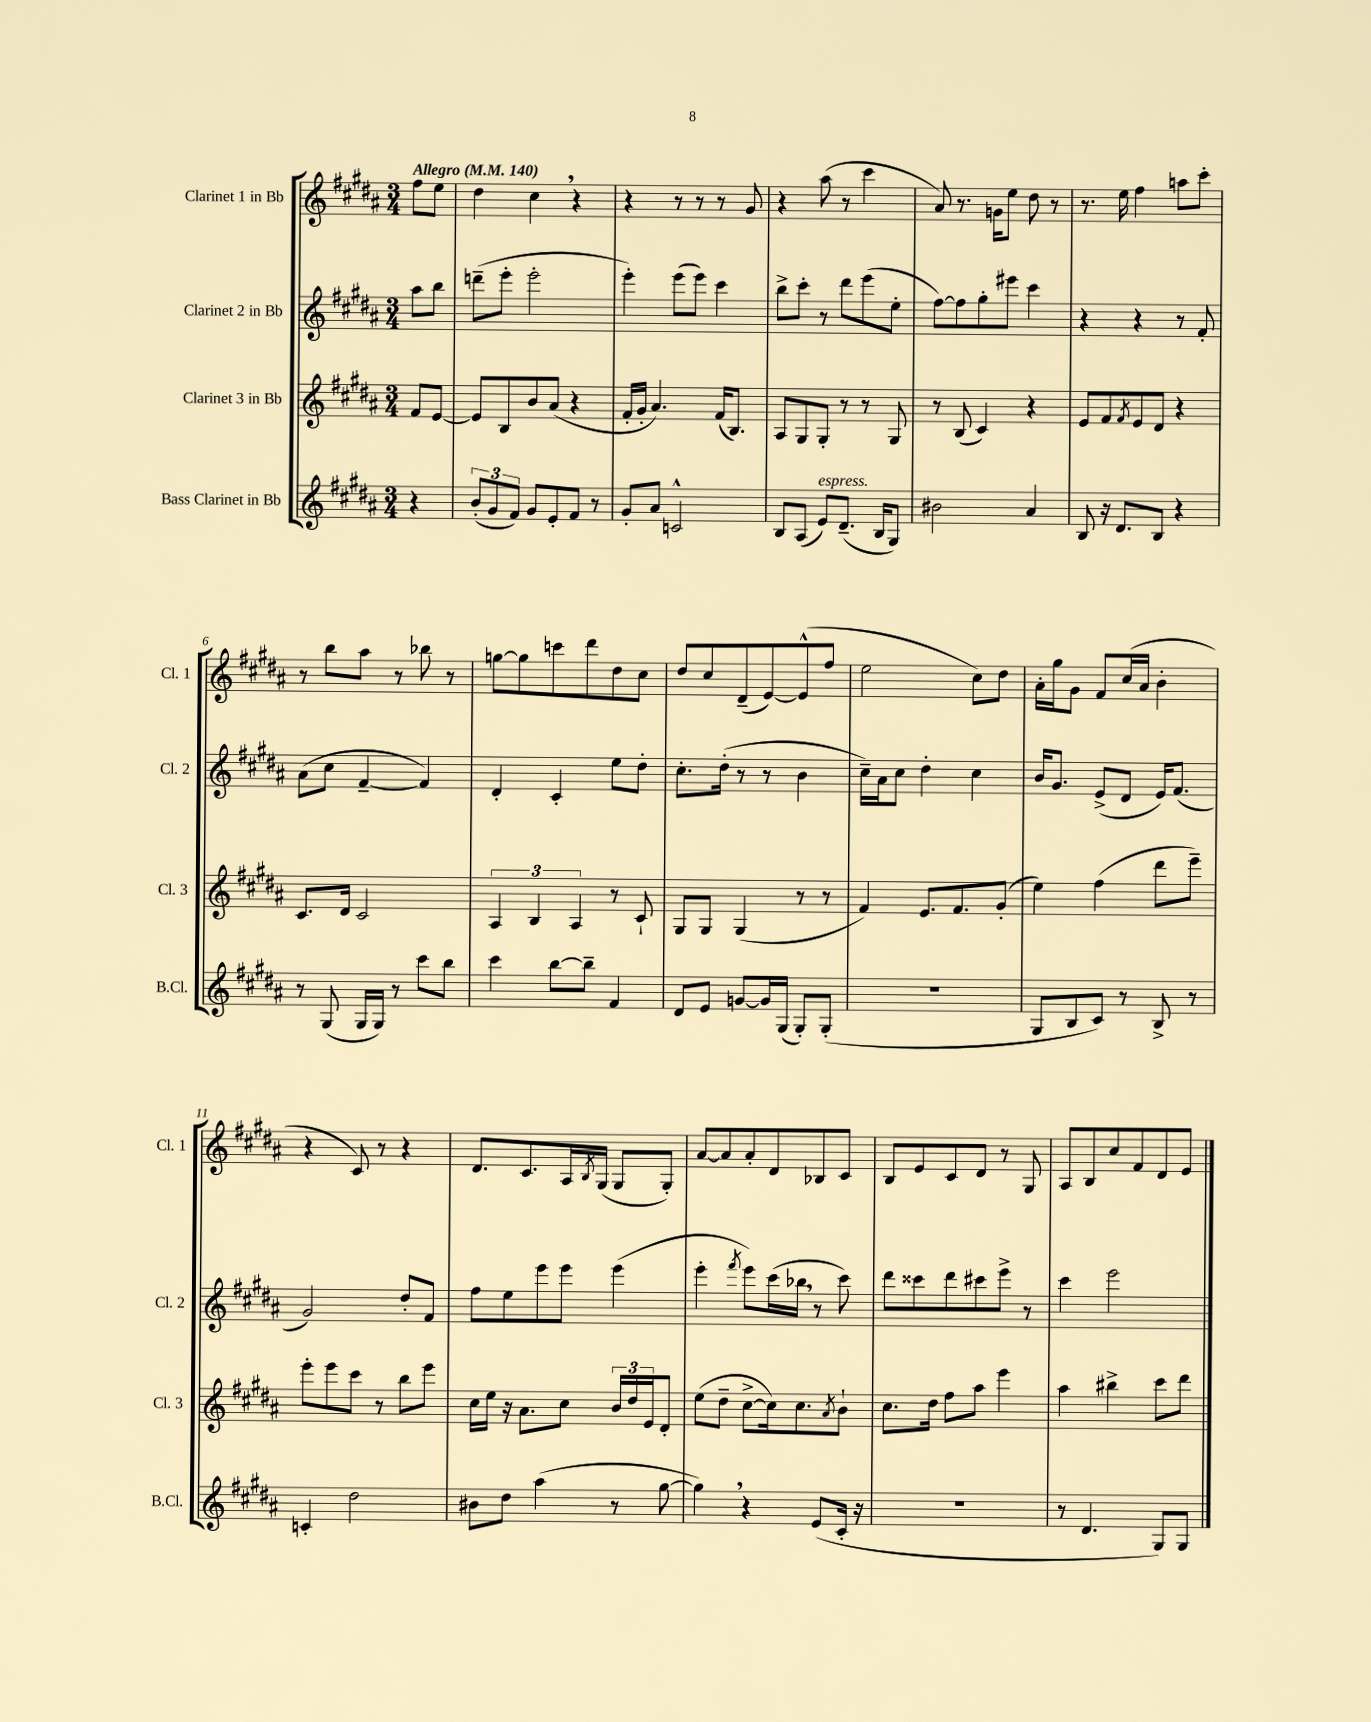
<<
\new StaffGroup <<
\new Staff = "s0" \with { instrumentName = "Clarinet 1 in Bb" shortInstrumentName = "Cl. 1" } {
    \clef treble \key b \major \numericTimeSignature \time 3/4 \partial 4 \tempo "Allegro" 4 = 140
    fis''8 e''8 |
    dis''4 cis''4 \breathe r4 |
    r4 r8 r8 r8 gis'8 |
    r4 ais''8( r8 cis'''4 |
    ais'8) r8. g'16 e''8 dis''8 r8 |
    r8. e''16 fis''4 a''8 cis'''8-. |
    r8 b''8 ais''8 r8 bes''8 r8 |
    g''8~ g''8 c'''8 dis'''8 dis''8 cis''8 |
    dis''8 cis''8 dis'8--( e'8~) e'8-^( fis''8 |
    e''2 cis''8) dis''8 |
    ais'16-. gis''16 gis'8 fis'8 cis''16( ais'16 b'4-. |
    r4 cis'8) r8 r4 |
    dis'8. cis'8. ais16 \acciaccatura { b8 } gis16( gis8 gis8-.) |
    ais'8~ ais'8 ais'8-. dis'8 bes8 cis'8 |
    b8 e'8 cis'8 dis'8 r8 gis8 |
    ais8 b8 cis''8 fis'8 dis'8 e'8 \bar "|." |
}
\new Staff = "s1" \with { instrumentName = "Clarinet 2 in Bb" shortInstrumentName = "Cl. 2" } {
    \clef treble \key b \major \numericTimeSignature \time 3/4 \partial 4
    ais''8 b''8 |
    d'''8--( e'''8-. e'''2-. |
    e'''4-.) e'''8( e'''8) cis'''4 |
    b''8-> cis'''8-. r8 dis'''8 e'''8( e''8-. |
    fis''8~) fis''8 gis''8-. eis'''8 cis'''4 |
    r4 r4 r8 fis'8-. |
    ais'8( cis''8 fis'4~-- fis'4) |
    dis'4-. cis'4-. e''8 dis''8-. |
    cis''8.-. dis''16-.( r8 r8 b'4 |
    cis''16--) ais'16 cis''8 dis''4-. cis''4 |
    b'16 gis'8. e'8->( dis'8 e'16) fis'8.( |
    gis'2) dis''8-. fis'8 |
    fis''8 e''8 e'''8 e'''8 e'''4( |
    e'''4-. \acciaccatura { fis'''8 } e'''8) cis'''16( bes''16 \breathe r8 cis'''8) |
    dis'''8 cisis'''8 dis'''8 cis'''8 e'''8-> r8 |
    cis'''4 e'''2 \bar "|." |
}
\new Staff = "s2" \with { instrumentName = "Clarinet 3 in Bb" shortInstrumentName = "Cl. 3" } {
    \clef treble \key b \major \numericTimeSignature \time 3/4 \partial 4
    fis'8 e'8~ |
    e'8 b8 b'8 ais'8( r4 |
    fis'16-. gis'16-. ais'4.) fis'16( b8.) |
    ais8 gis8 gis8-. r8 r8 gis8 |
    r8 b8( cis'4) r4 |
    e'8 fis'8 \acciaccatura { fis'8 } e'8 dis'8 r4 |
    cis'8. dis'16 cis'2 |
    \tuplet 3/2 { ais4 b4 ais4 } r8 cis'8-! |
    gis8 gis8 gis4( r8 r8 |
    fis'4) e'8. fis'8. gis'8-.( |
    e''4) fis''4( dis'''8 e'''8--) |
    e'''8-. e'''8 cis'''8 r8 b''8 e'''8 |
    cis''16 e''16 r16 ais'8. cis''8 \tuplet 3/2 { b'16 dis''16 e'16 } dis'8-. |
    e''8( dis''8-- cis''8~-> cis''16) cis''8. \acciaccatura { ais'8 } b'8-! |
    cis''8. dis''16 fis''8 ais''8 e'''4 |
    ais''4 bis''4-> cis'''8 dis'''8 \bar "|." |
}
\new Staff = "s3" \with { instrumentName = "Bass Clarinet in Bb" shortInstrumentName = "B.Cl." } {
    \clef treble \key b \major \numericTimeSignature \time 3/4 \partial 4
    r4 |
    \tuplet 3/2 { b'8-.( gis'8 fis'8) } gis'8 e'8-. fis'8 r8 |
    gis'8-. ais'8 c'2-^ |
    b8 ais8( e'8^\markup { \italic "espress." }) dis'8.--( b16 gis8) |
    bis'2 ais'4 |
    b8 r16 dis'8. b8 r4 |
    r8 gis8( gis16 gis16) r8 cis'''8 b''8 |
    cis'''4 b''8~ b''8-- fis'4 |
    dis'8 e'8 g'8~ g'16 gis16( gis8-.) gis8-.( |
    R2. |
    gis8 b8 cis'8) r8 b8-> r8 |
    c'4-. dis''2 |
    bis'8 dis''8 ais''4( r8 gis''8~ |
    gis''4) \breathe r4 e'8( cis'16-. r16 |
    R2. |
    r8 dis'4. gis8) gis8 \bar "|." |
}
>>
>>
